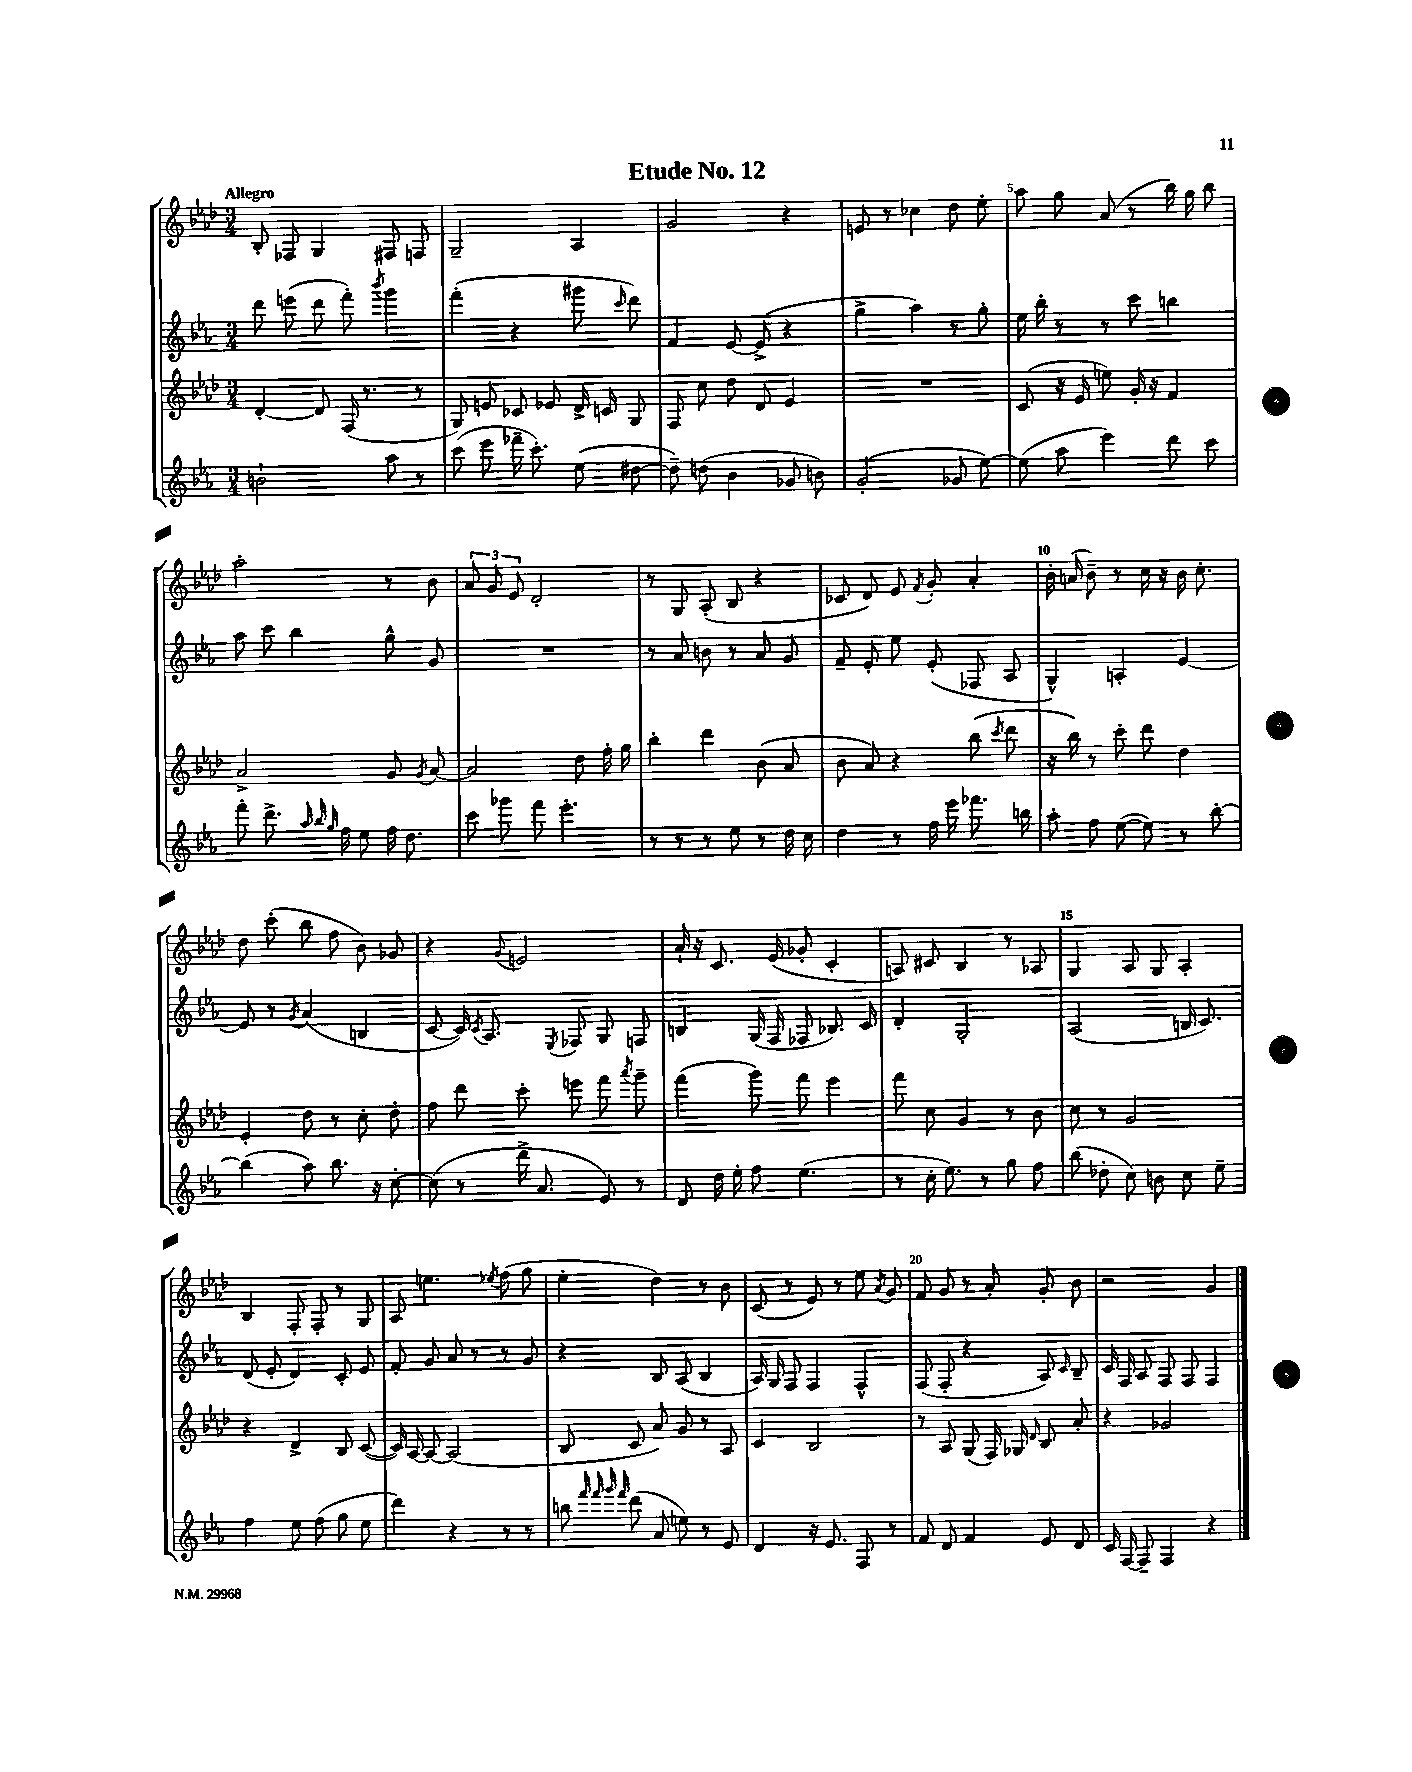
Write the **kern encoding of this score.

**kern	**kern	**kern	**kern
*staff4	*staff3	*staff2	*staff1
*clefG2	*clefG2	*clefG2	*clefG2
*k[b-e-a-]	*k[b-e-a-d-]	*k[b-e-a-]	*k[b-e-a-d-]
*M3/4	*M3/4	*M3/4	*M3/4
2b`	[4d-'	8ddd	8B-'
.	.	(8eee	8F-
.	8d-]	8ddd	4G
.	(16F	8fff')	.
.	8.r	.	.
.	.	8qbbb-	.
8aa-	.	4ggg	8F#
8r	8r	.	8F
=	=	=	=
(8ccc	8G)	(4fff'	2G~
8eee-	8e	.	.
16fff-~	8c-	4r	.
8.ccc')	.	.	.
.	8e-	.	.
(8ee-	16d-^	8ggg#	4A-
.	16c	.	.
.	.	16qqccc	.
[8dd#	8G	8ddd)	.
=	=	=	=
8dd#~])	8F	4f	2g
(8dd	8cc	.	.
4b-	8dd-	[8e-	.
.	8d-	(8e-^]	.
8g-	4e-	4r	4r
8b)	.	.	.
=	=	=	=
(2g'	2.r	4gg^	8e
.	.	.	8r
.	.	4aa-)	4cc-
8g-	.	8r	8dd-
[8ee-)	.	8gg'	8ee-'
=	=	=	=
(8ee-]	(8c	16ee-	8aa-
.	.	16bb-'	.
8aa-	16r	8r	8gg
.	16e-	.	.
4eee-)	8ee)	8r	(8a-
.	16g'	8ccc	8r
.	16r	.	.
8ddd	4f	4bb	16bb-)
.	.	.	16gg
8ccc	.	.	8bb-
=	=	=	=
8fff'	2a-^	8aa-	2aa-'
8.ddd^	.	8ccc	.
.	.	4bb-	.
32qqaa-	.	.	.
32qqbb-	.	.	.
32qqgg	.	.	.
16ff	.	.	.
8ee-	.	.	.
16ff	8g	8gg^^	8r
8.dd	.	.	.
.	8qg	.	.
.	[8a-	8g	8b-
=	=	=	=
8ccc	2a-]	2.r	12a-
.	.	.	12g
8ggg-	.	.	.
.	.	.	12e-
8fff	.	.	2d-'
4.eee-'	.	.	.
.	8dd-	.	.
.	16ff'	.	.
.	16gg	.	.
=	=	=	=
8r	4bb-'	8r	8r
8r	.	8a-	8G
8r	4ddd-	8b	(8A-'
8ee-	.	8r	8B-
8r	(8b-	8a-	4r
16dd	8a-	8g	.
16cc	.	.	.
=	=	=	=
4dd	8b-	8f~	8c-
.	8a-)	8e-'	8d-)
8r	4r	8ee-	8e-
.	.	.	8qf
16ff	.	(8e-'	8g'
16eee-	.	.	.
8.fff-	(8bb-	8F-	4a-'
.	8qccc	.	.
.	8ddd-	8A-	.
16bb	.	.	.
=	=	=	=
8aa-'	16r	4G^^)	16b-'
.	16bb-)	.	(16a
8ff	8r	.	8b-~)
([8ee-	8ccc'	4A'	8r
8ee-])	8ddd-	.	16cc
.	.	.	16r
8r	4dd-	[4e-	16b-
.	.	.	8.cc'
[8bb-'	.	.	.
=	=	=	=
(4bb-]	4e-'	8e-]	8dd-
.	.	8r	(8ccc'
.	.	8qg	.
8aa-)	8dd-	(4a-	8bb-
8.bb-	8r	.	8ff
.	8cc'	4B	8b-)
16r	.	.	.
[8cc'	8dd-'	.	8g-
=	=	=	=
(8cc]	8ff	[8c	4r
8r	8ddd-	16c])	.
.	.	8qc	.
.	.	8.A-	.
.	.	.	8qqg
16ddd^	8ccc'	.	2e
8.a-	.	.	.
.	.	8qE-	.
.	8eee	8F-	.
8e-)	8fff	8G	.
.	8qaaa-	.	.
8r	8ggg~	8F	.
=	=	=	=
8d	(4fff	4B	16a-`
.	.	.	16r
16dd	.	.	8.c
16ee-'	.	.	.
8ff	8ggg)	(16G	.
.	.	16F	(16e-
(4.ee-	8fff	8F-	8g-'
.	4eee-	8.B-)	4c'
.	.	16c	.
=	=	=	=
8r	8fff	4d'	8A)
16cc'	8cc	.	8c#
8.ee-)	.	.	.
.	4g	2G'	4B-
8r	.	.	.
8gg	8r	.	8r
8ff	8b-	.	8A-
=	=	=	=
(8bb-	8cc	(2A-	4G
8dd-'	8r	.	.
8cc)	2g	.	8A-
8b	.	.	8G
8cc	.	16B	4A-'
.	.	8.c)	.
8ee-~	.	.	.
=	=	=	=
4ff	4r	(8d	4B-
.	.	8e-'	.
8ee-	4d-^	4d)	8F'
(8ff	.	.	8F'
8gg	8B-	8c'	8r
8ee-	([8c	8e-	8G
=	=	=	=
4ddd)	16c])	8f'	8A-
.	[16A-	.	.
.	8A-_	8g	4.ee
4r	(2A-]	8a-	.
.	.	8r	.
.	.	.	8qee-
8r	.	8r	(8ff
8r	.	8g	8gg
=	=	=	=
8bb	8B-	4r	4ee-'
32qqfff	.	.	.
32qqfff	.	.	.
32qqggg	.	.	.
32qqfff	.	.	.
(8ddd	8c	.	.
8a-	8a-)	8B-	4dd-)
8ee)	8g	(8A-	.
8r	8r	4B-	8r
8e-	8A-	.	8b-
=	=	=	=
4d	4c	16A-)	(8c
.	.	16G	.
.	.	8F	8r
16r	2B-	4F	8e-)
8.e-	.	.	.
.	.	.	8r
8F	.	4F^^	8ee-
.	.	.	8qa-
8r	.	.	8g
=	=	=	=
8f	8r	(8F	8f
8d	8A-	8F'	8g
4f	(8G	4r	8r
.	16F)	.	8a-'
.	16G-	.	.
.	16qqd-	.	.
8e-	8B-	8A-)	8g'
.	.	16qqc	.
8d	8a-'	8B-~	8b-
=	=	=	=
16c	4r	16c	2r
[16F	.	16F	.
8F~]	.	8A-	.
4F	2g-	8F	.
.	.	8F	.
4r	.	4F	4g
==	==	==	==
*-	*-	*-	*-
